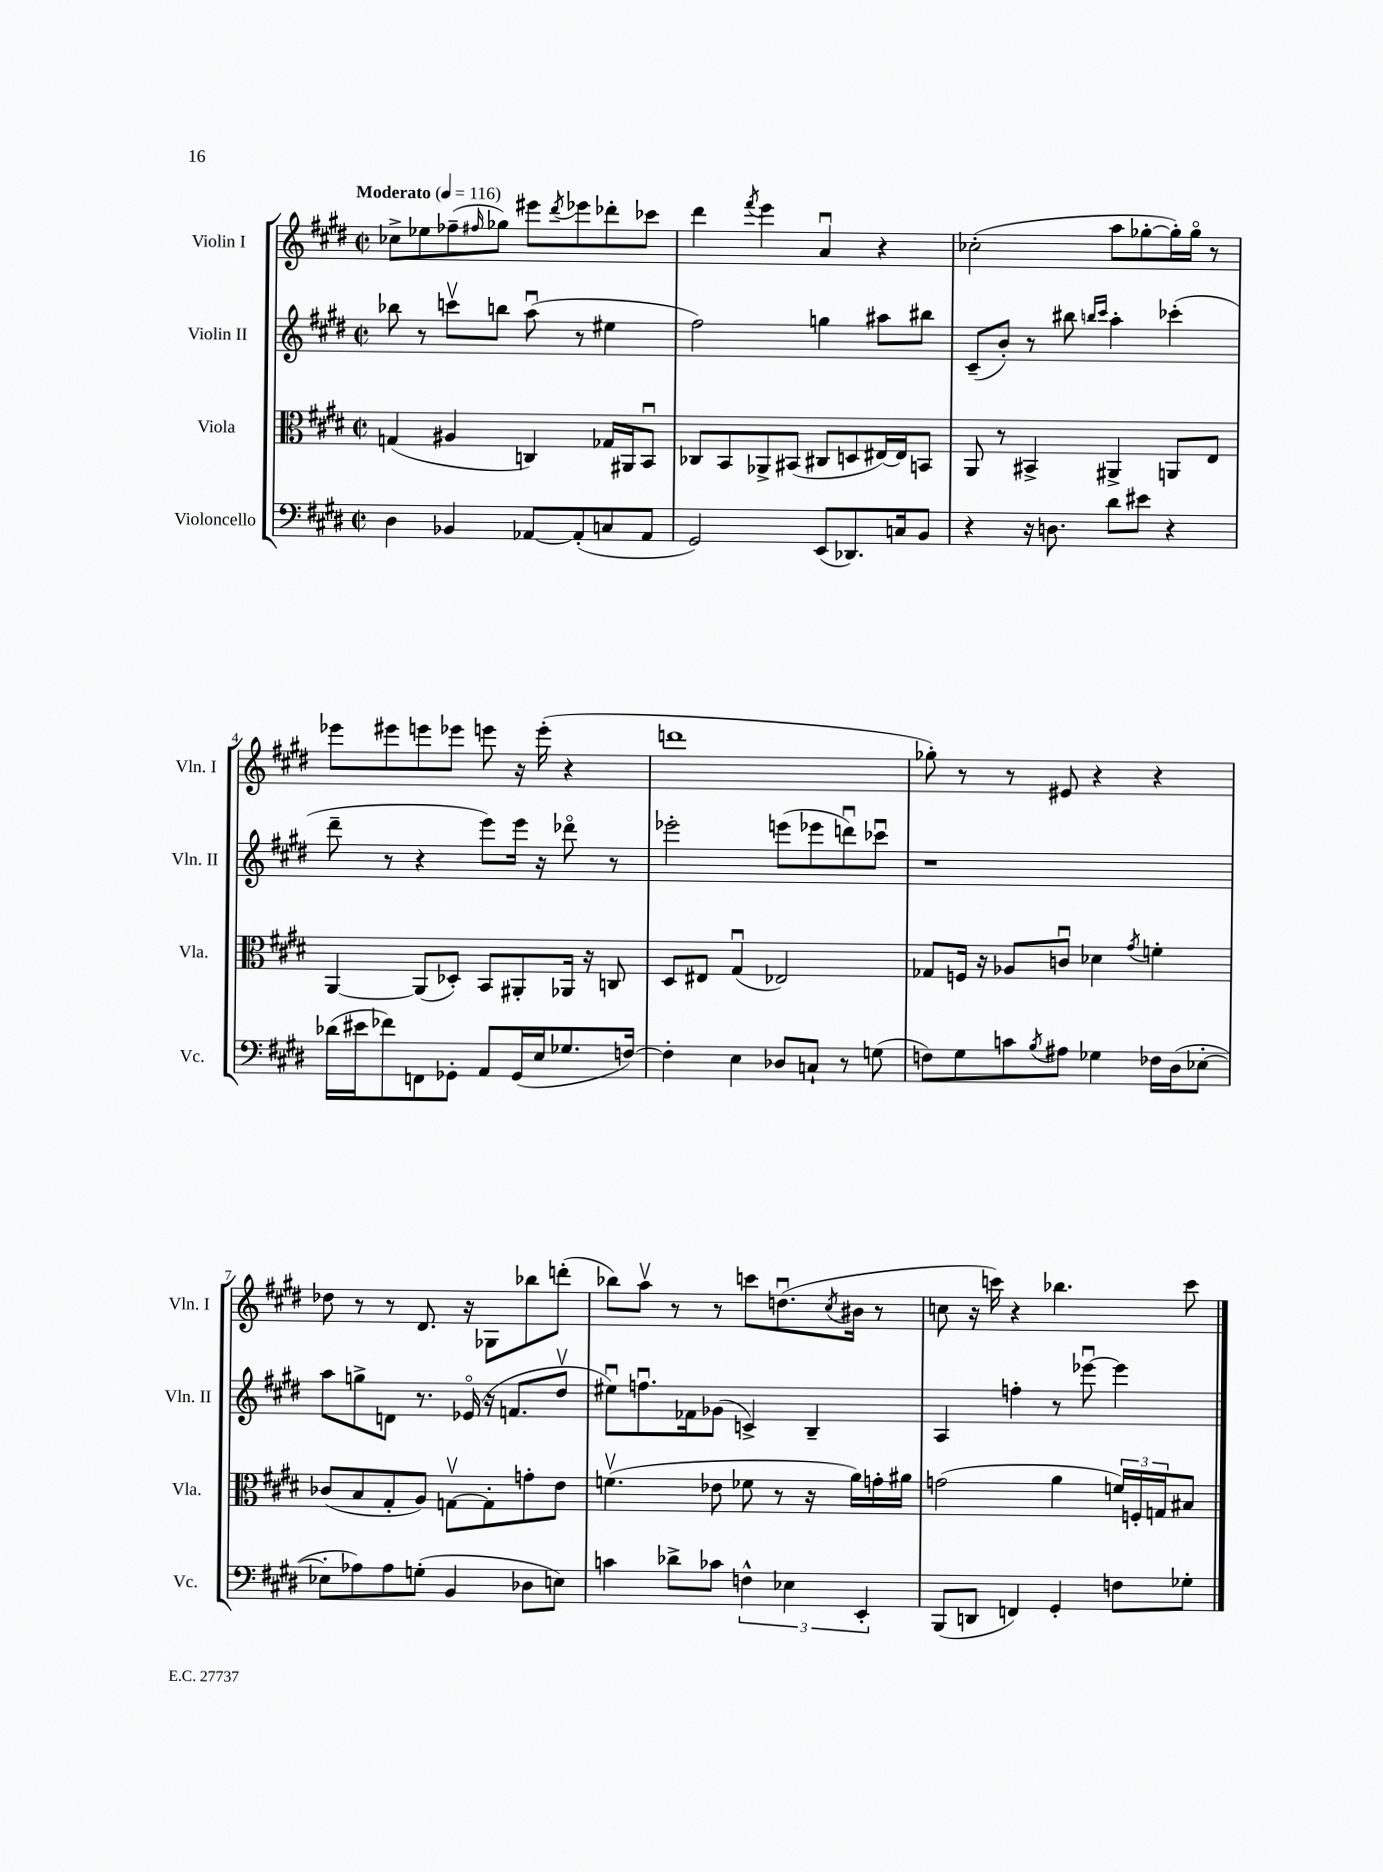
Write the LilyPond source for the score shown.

<<
\new StaffGroup <<
\new Staff = "s0" \with { instrumentName = "Violin I" shortInstrumentName = "Vln. I" } {
    \clef treble \key e \major \defaultTimeSignature \time 2/2 \tempo "Moderato" 4 = 116
    ces''8-> ees''8 fes''8--( \grace { fis''16 } ges''8) eis'''8 \acciaccatura { dis'''8 } ees'''8 des'''8-. ces'''8 |
    dis'''4 \acciaccatura { fis'''8 } e'''4 a'4\downbow r4 |
    ces''2-.( a''8 ges''8~-. ges''16-.) ges''16\flageolet r8 |
    ees'''8 eis'''8 e'''8 ees'''8 e'''8 r16 e'''16-.( r4 |
    d'''1 |
    ges''8-.) r8 r8 eis'8 r4 r4 |
    des''8 r8 r8 dis'8. r16 ges8 bes''8 d'''8-.( |
    bes''8) a''8\upbow r8 r8 c'''8 d''8.\downbow( \acciaccatura { cis''8 } bis'16 r8 |
    c''8 r16 c'''16) r4 bes''4. c'''8 \bar "|." |
}
\new Staff = "s1" \with { instrumentName = "Violin II" shortInstrumentName = "Vln. II" } {
    \clef treble \key e \major \defaultTimeSignature \time 2/2
    bes''8 r8 c'''8\upbow b''8 a''8\downbow( r8 eis''4 |
    fis''2) g''4 ais''8 bis''8 |
    cis'8--( b'8-.) r8 bis''8 \grace { b''16 cis'''16 } a''4-. ces'''4-.( |
    dis'''8-- r8 r4 e'''8) e'''16 r16 des'''8\flageolet r8 |
    ees'''2-. e'''8( ees'''8 d'''8\downbow) ces'''8\downbow |
    r1 |
    a''8 g''8-> d'8 r8. ees'16\flageolet( r16 f'8. dis''8\upbow |
    eis''8\downbow) f''8.\downbow fes'16 ges'8( c'4->) b4-- |
    a4 f''4-. r8 ees'''8~\downbow ees'''4 \bar "|." |
}
\new Staff = "s2" \with { instrumentName = "Viola" shortInstrumentName = "Vla." } {
    \clef alto \key e \major \defaultTimeSignature \time 2/2
    g4( ais4 c4) ges16 ais,16 b,8\downbow |
    ces8 b,8 aes,8-> bis,8( cis8 d8 eis16~) eis16 b,8 |
    a,8 r8 bis,4-> ais,4-> a,8 e8 |
    a,4~ a,8( des8-.) b,8 ais,8-. aes,16 r16 c8 |
    dis8 eis8 gis4\downbow( ees2) |
    ges8 f16 r16 aes8 c'8\downbow des'4 \acciaccatura { gis'8 } f'4-. |
    ces'8( b8 gis8-. a8) g8~\upbow g8-. g'8-. e'8 |
    f'4.\upbow( ees'8 fes'8 r8 r16 a'16) g'16-. ais'16 |
    g'2( a'4 \tuplet 3/2 { f'16) f16-. g16 } bis8 \bar "|." |
}
\new Staff = "s3" \with { instrumentName = "Violoncello" shortInstrumentName = "Vc." } {
    \clef bass \key e \major \defaultTimeSignature \time 2/2
    dis4 bes,4 aes,8~ aes,8-.( c8 aes,8 |
    gis,2) e,8( des,8.) c16 b,8 |
    r4 r16 d8. dis'8 eis'8 r4 |
    des'16( eis'16 fes'8) f,8 ges,8-. a,8 ges,16( e16 ges8. f16~) |
    f4-. e4 des8 c8-! r8 g8( |
    f8) gis8 c'8 \acciaccatura { b8 } ais8 ges4 fes16 dis16( ees8~-. |
    ees8-. aes8) aes8 g8-.( b,4 des8 e8) |
    c'4 des'8-> ces'8 \tuplet 3/2 { f4-^ ees4 e,4-. } |
    b,,8( d,8 f,4) gis,4-. f8 ges8-. \bar "|." |
}
>>
>>
